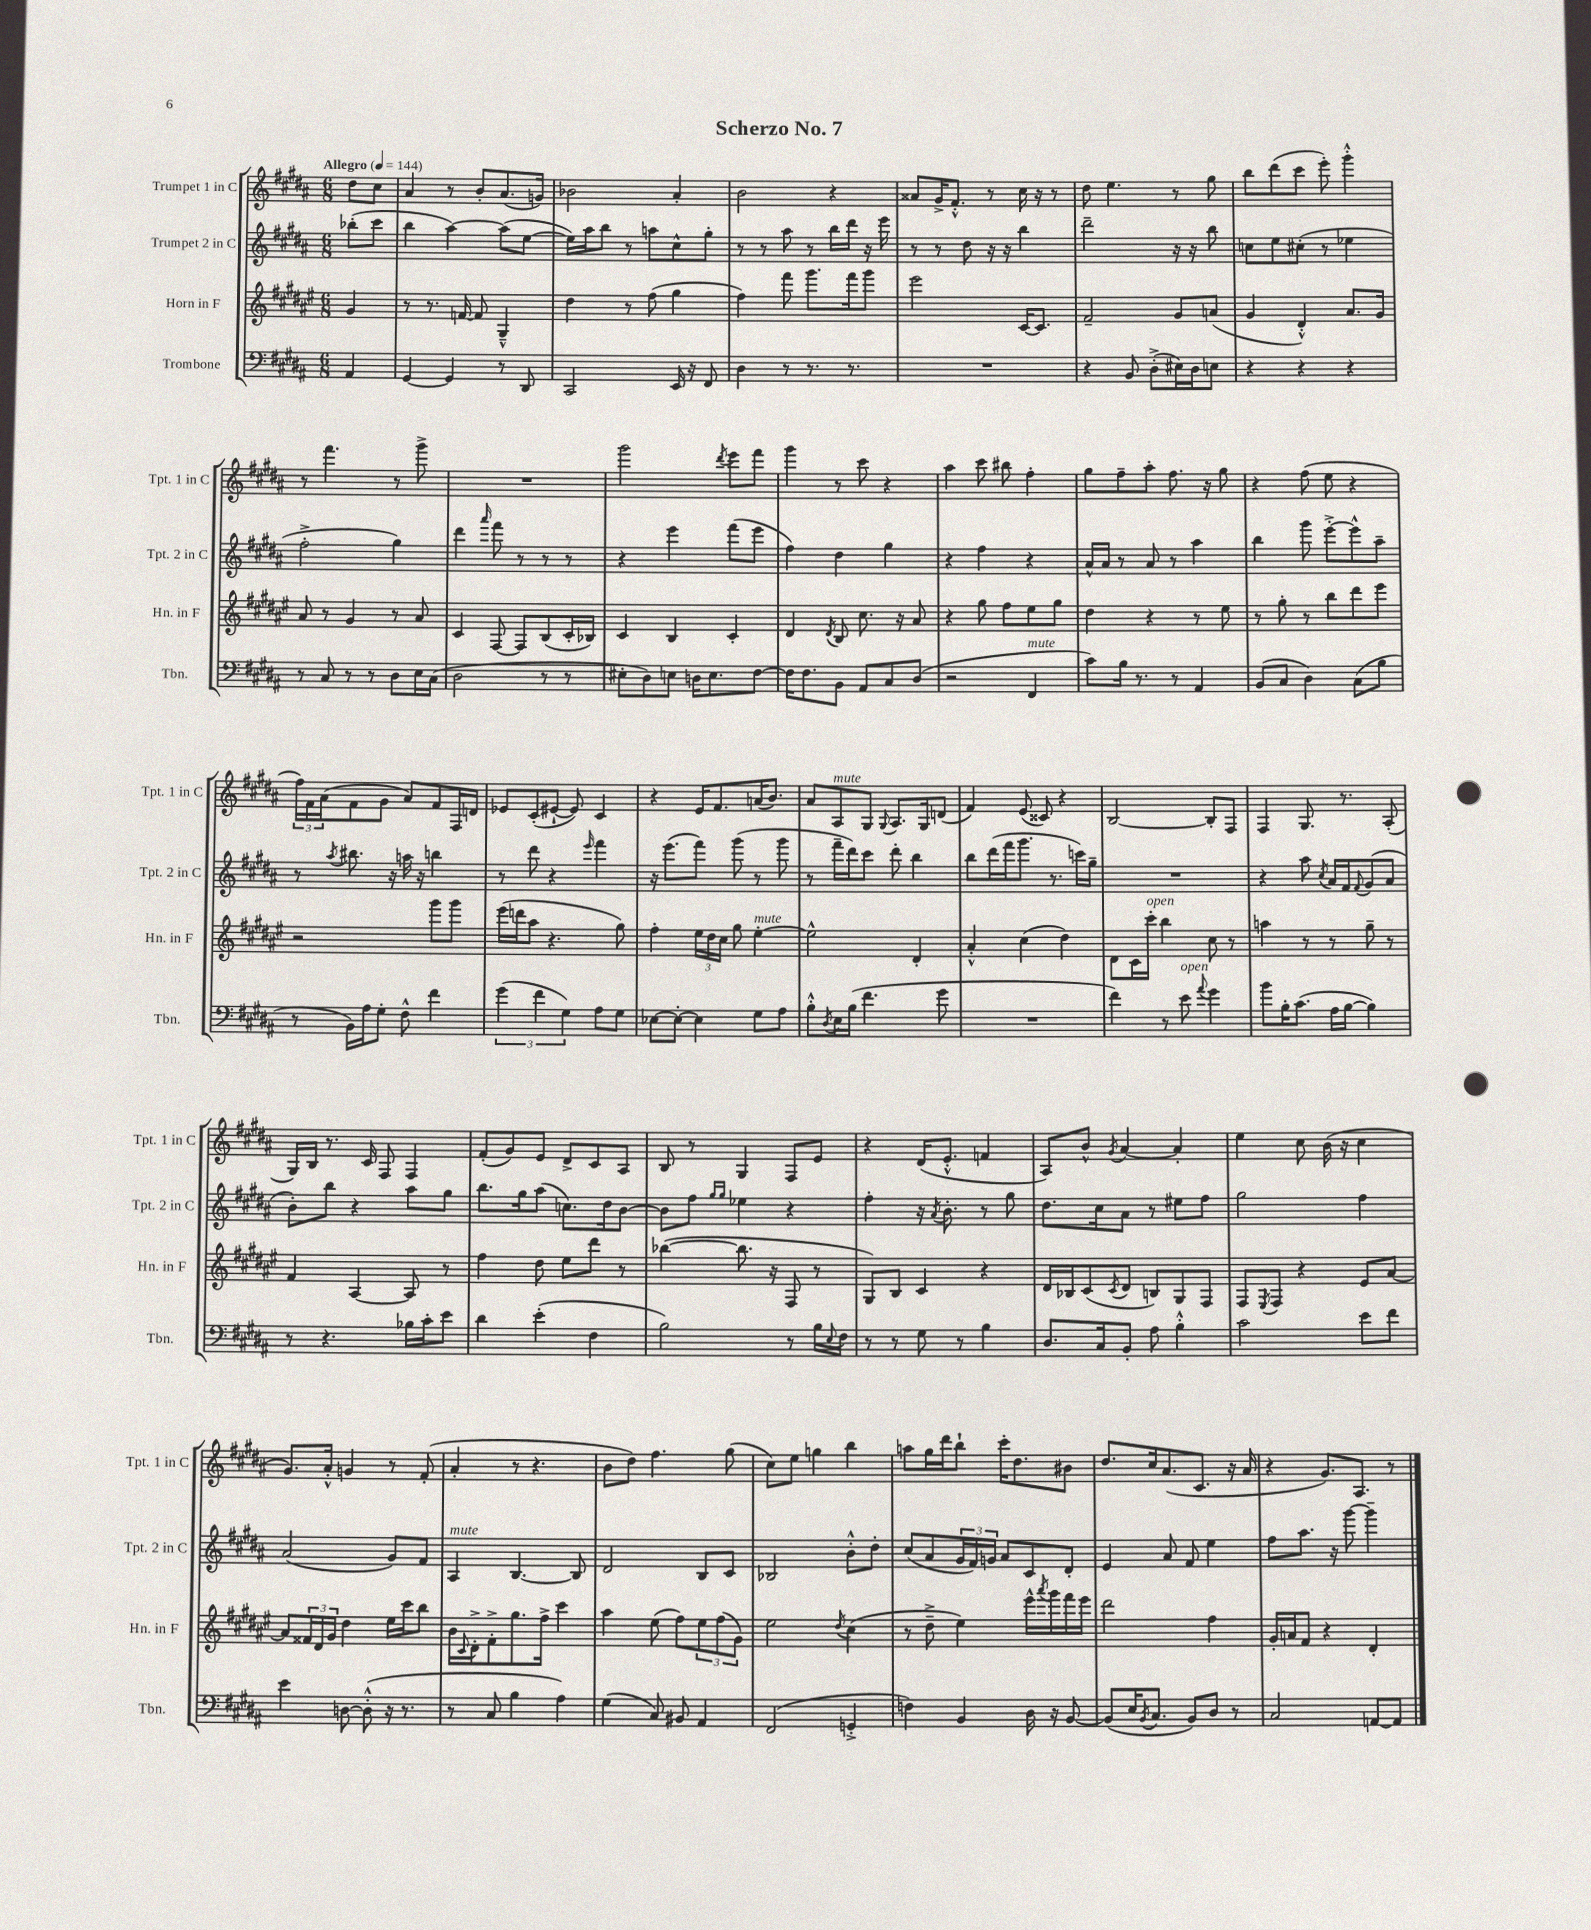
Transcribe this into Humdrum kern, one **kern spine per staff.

**kern	**kern	**kern	**kern
*part4	*part3	*part2	*part1
*staff4	*staff3	*staff2	*staff1
*I"Trombone	*I"Horn in F	*I"Trumpet 2 in C	*I"Trumpet 1 in C
*I'Tbn.	*I'Hn. in F	*I'Tpt. 2 in C	*I'Tpt. 1 in C
*clefF4	*clefG2	*clefG2	*clefG2
*k[f#c#g#d#a#]	*k[f#c#g#d#a#e#]	*k[f#c#g#d#a#]	*k[f#c#g#d#a#]
*M6/8	*M6/8	*M6/8	*M6/8
*MM144	*MM144	*MM144	*MM144
=	=	=	=
!	!	!	!LO:TX:a:B:t=Allegro
4AA#/	4g#/	(8bb-X'\L	8dd#\L
.	.	8ccc#\J	8cc#\J
=1	=1	=1	=1
[4GG#/	8r	4bb\	4a#/
.	8.r	.	.
4GG#/]	.	[4aa#\)	8r
.	[16fn/	.	.
.	8f/]	.	8b'/L
8r	4G#~^^/	(8aa#\L]	(8.a#/
8DD#/	.	[8ee\J	.
.	.	.	16gn/Jk)
=2	=2	=2	=2
2CC#/	4dd#\	16ee\LL])	2b-X\
.	.	16aa#\J	.
.	.	8bb\J	.
.	8r	8r	.
.	(8ff#\	8aan\L	.
16EE/	4gg#\	8cc#^^\	4a#'/
16r	.	.	.
8FF#/	.	8gg#'\J	.
=3	=3	=3	=3
4D#\	4ff#\)	8r	2b\
.	.	8r	.
8r	8fff#\	8aa#\	.
8.r	8.ggg#\L	8r	.
.	.	16bb\LL	4r
8.r	16fff#\k	16ddd#\JJ	.
.	8ggg#\J	16r	.
.	.	16eee\	.
=4	=4	=4	=4
2.r	2eee#\	8r	8a##X/L
.	.	8r	16g#^/K
.	.	.	8.f#'^^/J
.	.	8dd#\	.
.	.	16r	8r
.	.	16r	.
.	[16c#/KL	4bb\	16cc#\
.	8.c#/J]	.	16r
.	.	.	8r
=5	=5	=5	=5
4r	2f#~/	2ddd#~\	8dd#\
.	.	.	4.ee\
8BB/	.	.	.
(8D#'^\L	.	.	.
16E#X\L)	8g#/L	16r	8r
16D#\J	.	16r	.
8En\J	(8an/J	8bb\	8gg#\
=6	=6	=6	=6
4r	4g#/	8ccn\L	8bb\L
.	.	8ee\	(8ddd#\
4r	4d#'^^/)	(8cc#X'\J	8ccc#\J
.	.	8r	8eee'\)
4r	8.a#/L	4ee-X\	4ggg#'^^\
.	16g#/Jk	.	.
!!LO:LB:g=z
=7	=7	=7	=7
8r	8a#/	2ff#'^\	8r
8C#/	8r	.	4.fff#\
8r	4g#/	.	.
8r	.	.	.
8D#\L	8r	4gg#\)	8r
16E\L	8a#/	.	8ggg#^\
(16C#\JJ	.	.	.
=8	=8	=8	=8
2D#\	4c#/	4ddd#\	2.r
.	.	16qqaaa#/	.
.	[8F#/	8fff#\	.
.	8F#/L]	8r	.
8r	(8B/	8r	.
8r	16c#'/L	8r	.
.	16B-X/JJ)	.	.
=9	=9	=9	=9
8E#X'\L	4c#/	4r	2ggg#\
8D#\)	.	.	.
8En\J	4B/	4eee\	.
16Dn\KL	.	.	.
8.E\	.	.	.
.	.	.	8qddd#/
.	4c#'/	(8fff#\L	8eee\L
[8F#\J	.	8eee\J	8fff#\J
=10	=10	=10	=10
16F#\KL]	4d#/	4ff#\)	4ggg#\
8.F#\	.	.	.
.	8qd#/	.	.
8BB\J	8B/	4dd#\	8r
8AA#/L	8.cc#\	.	8ccc#\
8C#/	.	4gg#\	4r
.	16r	.	.
(8D#/J	8a#/	.	.
=11	=11	=11	=11
2r	4r	4r	4aa#\
.	8gg#\	4ff#\	8ccc#\
.	8ff#\L	.	8bb#X\
!LO:TX:a:i:t=mute	!	!	!
4FF#/	8ee#\	4r	4ff#'\
.	8gg#\J	.	.
=12	=12	=12	=12
8c#\L)	4dd#\	16a#^^/LL	8gg#\L
.	.	16a#/JJ	.
16B\Jk	.	8r	8ff#~\
8.r	.	.	.
.	4r	8a#/	8aa#'\J
8r	.	8r	8.ff#\
4AA#/	8r	4aa#\	.
.	.	.	16r
.	8ee#\	.	8gg#\
=13	=13	=13	=13
(8BB/L	8r	4bb\	4r
8C#/J	8gg#'\	.	.
4D#\)	8r	8ggg#\	(8ff#\
.	8bb\L	[8eee'^\L	8ee\
(8C#\L	8ddd#\	8eee^^\]	4r
8B\J	8eee#\J	8aa#~\J	.
!!LO:LB:g=z
=14	=14	=14	=14
8r	2r	8r	24ff#\LL)
.	.	.	24f#\
.	.	.	(24a#\J
.	.	8qaa#/	.
16BB\LL)	.	8.bb#X\	8f#\
16A#\J	.	.	.
8G#'\J	.	.	8g#\J
.	.	16r	.
8F#^^\	.	16aan\	8a#/L)
.	.	16r	.
4f#\	8ggg#\L	4bbn\	8f#/
.	8ggg#\J	.	16F#/L
.	.	.	16dn/JJ
=15	=15	=15	=15
(6g#\	(16eee#\LL	8r	8e-X/L
.	16dddn\J	.	.
.	8aa#\J	8ddd#\	(8c#'/
6f#\	.	.	.
.	4.r	4r	[8e#X`/J
6G#\)	.	.	.
.	.	.	8e#/])
.	.	16qqeee/	.
8A#\L	.	4fff#\	4c#/
8G#\J	8gg#\)	.	.
=16	=16	=16	=16
[8E-X\L	4ff#'\	16r	4r
.	.	(8.eee\L	.
8E-'\J_	.	.	.
4E-\]	24ee#\LL	8fff#\J)	16e/KL
.	24dd#\	.	.
.	.	.	8.f#/
.	24cc#\JJ	.	.
.	8gg#\	(8ggg#\	.
!	!LO:TX:a:i:t=mute	!	!
8G#\L	[4ee#'\	8r	(16an/K
.	.	.	8.b/J)
8A#\J	.	8ggg#\	.
=17	=17	=17	=17
8B'^^\L	2ee#^^\]	8r	8a#/L
8qD#/	.	.	.
!	!	!	!LO:TX:a:i:t=mute
16E\L	.	16fff#~\LL	8A#/
(16B\JJ	.	16ddd#\J)	.
4.f#\	.	8ccc#\J	8G#/J
.	.	.	8qqG#/
.	.	8ddd#'\	8.A#/L
.	4d#'/	4bb\	.
.	.	.	16G#/k
8g#\	.	.	(8dn/J
=18	=18	=18	=18
2.r	4a#'^^/	8bb\L	4f#/)
.	.	(16ddd#\L	.
.	.	16fff#\J	.
.	(4cc#\	8.ggg#\J	(8e/
.	.	.	8c##X/)
.	.	8.r	.
.	4dd#\)	.	4r
.	.	16cccn\LL)	.
.	.	16gg#~\JJ	.
=19	=19	=19	=19
4f#\)	8d#\L	2.r	[2B/
.	16c#\L	.	.
!	!LO:TX:a:i:t=open	!	!
.	16ccc#'\JJ	.	.
8r	4bb\	.	.
!LO:TX:a:i:t=open	!	!	!
8e\	.	.	.
8qqa#/	.	.	.
4g#\	8cc#\	.	8B'/L]
.	8r	.	8F#/J
=20	=20	=20	=20
8b\L	4aan\	4r	4F#/
16B'\K	.	.	.
(8.c#\J	.	.	.
.	8r	8aa#\	8.G#/
.	.	8qcc#/	.
16A#\LL	8r	16a#/LL	.
[16B\JJ	.	16f#/J	8.r
.	.	8qqf#/	.
4B\])	8gg#~\	(8g#/	.
.	8r	8a#/J	(8A#'/
!!LO:LB:g=z
=21	=21	=21	=21
8r	4f#/	8b'\L)	16G#/LL)
.	.	.	16B/JJ
4.r	.	8bb\J	8.r
.	[4A#/	4r	.
.	.	.	16c#/
.	.	.	8F#/
16B-X\LL	8A#/]	8aa#\L	4F#/
16c#'\J	.	.	.
8e\J	8r	8gg#\J	.
=22	=22	=22	=22
4d#\	4ff#\	8.bb\L	(8f#'/L
.	.	.	8g#/)
.	.	16gg#\k	.
(4e'\	8dd#\	(8aa#\J	8e/J
.	8ee#\L	8.ccn\L)	8d#^/L
4F#\	8ddd#\J	.	8c#/
.	.	16dd#\k	.
.	8r	[8b\J	8A#/J
=23	=23	=23	=23
2B\)	([4bb-X\	8b\L]	8B/
.	.	8ff#\J	8r
.	.	16qqgg#/LL	.
.	.	16qqgg#/JJ	.
.	8.bb-\]	4ee-X\	4G#/
.	16r	.	.
8r	8F#/	4r	8F#/L
16B\LL	8r	.	8e/J
8qqE/	.	.	.
16F#\JJ	.	.	.
=24	=24	=24	=24
8r	8G#/L)	4ff#'\	4r
8r	8B/J	.	.
8G#\	4c#/	16r	(16d#/KL
.	.	8qa#/	.
.	.	8.b'\	8.e'^^/J
8r	.	.	.
4B\	4r	8r	4fn/
.	.	8gg#\	.
=25	=25	=25	=25
8.D#/L	16d#/LL	8.dd#\L	8A#/L)
.	16B-X/J	.	.
.	(8c#/	.	8b^^/J
16C#/k	.	16cc#\k	.
.	8qc#/	.	8qg#/
8BB'/J	8d#/J	8a#\J	[4a#/
8A#\	8Bn/L)	8r	.
4B'^^\	8G#/	8ee#X\L	4a#'/]
.	8F#/J	8ff#\J	.
=26	=26	=26	=26
2c#\	8F#/L	2gg#\	4ee\
.	8qE#/	.	.
.	8F#/J	.	.
.	4r	.	8cc#\
.	.	.	(16b\
.	.	.	16r
8e\L	8e#/L	4ff#\	4cc#\
8f#\J	[8a#/J	.	.
!!LO:LB:g=z
=27	=27	=27	=27
4e\	8a#/L]	(2a#/	8.g#/L)
.	24f##X/L	.	.
.	24d#/	.	.
.	.	.	16a#'^^/Jk
.	24g#/JJ	.	.
[8Dn\	4dd#\	.	4gn/
(8D'^^\]	.	.	.
16r	16ee#\LL	8g#/L)	8r
8.r	16ccc#\J	.	.
.	8bb\J	8f#/J	(8f#'/
=28	=28	=28	=28
!	!	!LO:TX:a:i:t=mute	!
8r	16b\LL	4A#/	4a#'/
.	8qqc#/	.	.
.	16d#'^\J	.	.
8C#/	8f#'^\	.	.
4B\	8.gg#\	[4.B/	8r
.	.	.	4.r
.	16ff#^\Jk	.	.
4A#\)	4ccc#\	.	.
.	.	8B/]	.
=29	=29	=29	=29
(4G#\	4aa#\	2d#/	8b\L
.	.	.	8dd#\J)
8C#/)	(8ee#\	.	4.ff#\
8BB#X/	8ff#\L)	.	.
4AA#/	12ee#\	8B/L	.
.	(12ff#\	.	.
.	.	8c#/J	(8gg#\
.	12g#\J)	.	.
=30	=30	=30	=30
(2FF#/	2ee#\	2B-X/	8cc#\L)
.	.	.	8ee\J
.	.	.	4ggn\
.	8qdd#/	.	.
4GGn'^/	(4cc#\	8b'^^\L	4bb\
.	.	8dd#'\J	.
=31	=31	=31	=31
4Fn\)	8r	(8cc#/L	8aan\L
.	8dd#~^\	8a#/	16gg#\L
.	.	.	16ddd#\J
4BB/	4ee#\)	24g#/L	8bb`\J
.	.	24f#/)	.
.	.	24gn/JJ	.
.	.	8a#/L	16ccc#'\KL
.	.	.	8.dd#\
16D#\	16eee#^^\LL	8c#/	.
.	8qaaa#/	.	.
16r	16ggg#\	.	.
[8BB/	16fff#\	8d#'/J	8b#X\J
.	16eee#\JJ	.	.
=32	=32	=32	=32
(8BB/L]	2ddd#\	4e/	8.dd#/L
16E/K	.	.	.
8qBB/	.	.	.
8.C#/J	.	.	16cc#/k
.	.	8a#/	(8.a#/
8BB/L)	.	8f#/	.
.	.	.	8.c#/J
8D#/J	4ff#\	4ee\	.
8r	.	.	16r
.	.	.	16a#/
=33	=33	=33	=33
2C#/	16g#'/LL	8ff#\L	4r
.	16an/J	.	.
.	8f#/J	8.aa#\J	.
.	4r	.	8.g#/L)
.	.	16r	.
.	.	[8ggg#\	.
.	.	.	8.A#/J
[8AAn/L	4d#'/	4ggg#~\]	.
8AA/J]	.	.	8r
==	==	==	==
*-	*-	*-	*-
